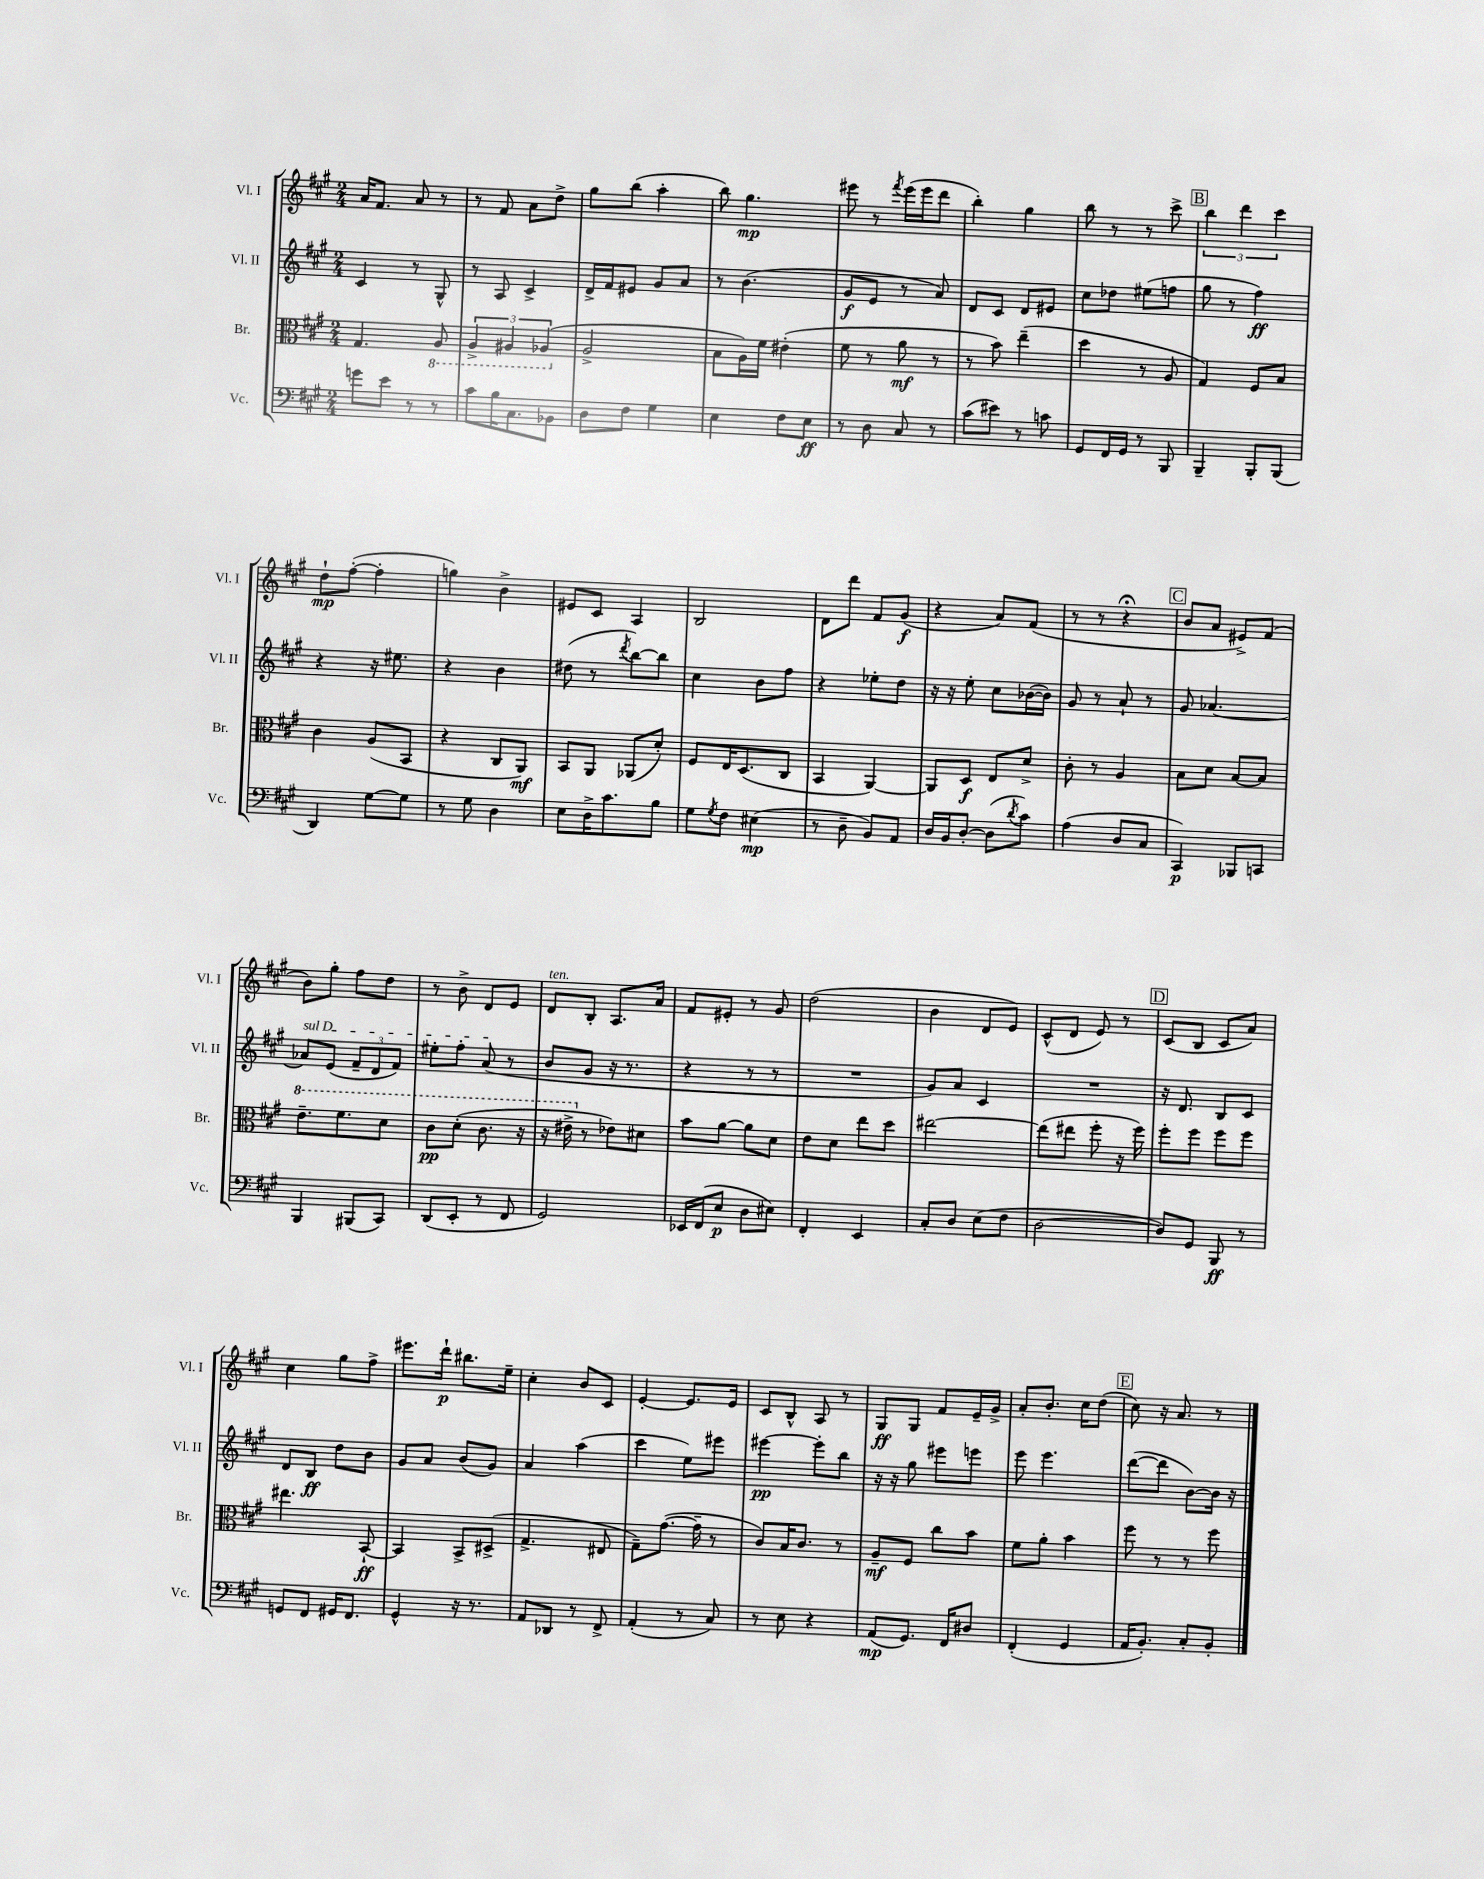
<<
\new StaffGroup <<
\new Staff = "s0" \with { instrumentName = "Vl. I" shortInstrumentName = "Vl. I" } {
    \clef treble \key a \major \numericTimeSignature \time 2/4
    a'16 fis'8. a'8 r8 |
    r8 fis'8 a'8 d''8-> |
    gis''8 b''8( a''4-. |
    b''8) gis''4.\mp |
    eis'''8 r8 \acciaccatura { fis'''8 } eis'''16( eis'''16 d'''8 |
    b''4-.) gis''4 |
    b''8 r8 r8 cis'''8-> |
    \mark \markup { \box "B" } \tuplet 3/2 { b''4 d'''4 cis'''4 } |
    d''8-!\mp fis''8~-.( fis''4-. |
    g''4) b'4-> |
    eis'8 cis'8 a4 |
    b2 |
    d'8 d'''8 fis'8 gis'8\f( |
    r4 a'8) fis'8( |
    r8 r8 r4\fermata |
    \mark \markup { \box "C" } b'8 a'8 eis'8->) fis'8( |
    b'8) gis''8-. fis''8 d''8 |
    r8 b'8-> d'8 e'8 |
    d'8^\markup { \italic "ten." } b8-. a8. a'16 |
    fis'8 eis'8-. r8 gis'8 |
    d''2( |
    b'4 d'8 e'8) |
    cis'8-^( d'8 e'8) r8 |
    \mark \markup { \box "D" } cis'8( b8 cis'8 a'8) |
    cis''4 gis''8 fis''8-> |
    eis'''8. d'''16-!\p bis''8. e''16-- |
    cis''4-. b'8 cis'8 |
    e'4~-. e'8. e'16 |
    cis'8 b8-^ a8 r8 |
    gis8\ff gis8 fis'8 e'16-- gis'16-> |
    a'8-. b'8.-. cis''16 d''8( |
    \mark \markup { \box "E" } cis''8) r16 a'8. r8 \bar "|." |
}
\new Staff = "s1" \with { instrumentName = "Vl. II" shortInstrumentName = "Vl. II" } {
    \clef treble \key a \major \numericTimeSignature \time 2/4
    cis'4 r8 gis8-^ |
    r8 a8 cis'4-> |
    d'16-> fis'16 eis'8 gis'8 a'8 |
    r8 b'4.( |
    gis'8\f e'8 r8 a'8) |
    d'8 cis'8 d'8 eis'8 |
    cis''8 des''8 eis''8( f''8 |
    \mark \markup { \box "B" } gis''8 r8 fis''4\ff) |
    r4 r16 eis''8. |
    r4 b'4 |
    dis''8( r8 \acciaccatura { d'''8 } b''8~) b''8 |
    cis''4 b'8 fis''8 |
    r4 ees''8-. d''8 |
    r16 r16 e''8-. cis''8 bes'16~( bes'16) |
    gis'8 r8 a'8-! r8 |
    \mark \markup { \box "C" } gis'8 aes'4.~ |
    \once \override TextSpanner.bound-details.left.text = \markup { \italic "sul D" } aes'8\startTextSpan e'8( \tuplet 3/2 { fis'8-- d'8 fis'8) } |
    eis''8-. fis''8-. a'8\stopTextSpan( r8 |
    b'8 gis'8 r16 r8. |
    r4 r8 r8 |
    R2 |
    gis'8) a'8 cis'4 |
    R2 |
    \mark \markup { \box "D" } r16 d'8. b8 cis'8 |
    d'8 b8\ff d''8 b'8 |
    gis'8 a'8 b'8( gis'8) |
    a'4 a''4( |
    cis'''4 e''8) eis'''8 |
    eis'''4~\pp eis'''8-. b''8 |
    r16 r16 gis''8 eis'''8 e'''8 |
    e'''8 e'''4. |
    \mark \markup { \box "E" } d'''8~( d'''8 b'8~) b'16 r16 \bar "|." |
}
\new Staff = "s2" \with { instrumentName = "Br." shortInstrumentName = "Br." } {
    \clef alto \key a \major \numericTimeSignature \time 2/4
    gis4. \ottava #-1 a,8 |
    \tuplet 3/2 { a,4-> ais,4 aes,4( \ottava #0 } |
    a2-> |
    b8 a16) fis'16 eis'4-.( |
    fis'8 r8 a'8\mf r8 |
    r8 b'8) e''4--( |
    d''4 r8 a8 |
    \mark \markup { \box "B" } gis4) fis8 b8 |
    cis'4 a8( b,8 |
    r4 cis8 a,8\mf) |
    b,8 a,8 aes,8( d'8-.) |
    fis8 e16 d8.( cis8 |
    b,4 a,4~) |
    a,8 d8\f e8 d'8-> |
    cis'8-. r8 a4 |
    \mark \markup { \box "C" } b8 d'8 b8~ b8 |
    \ottava #1 e''8.-- fis''8. d''8 |
    cis''8\pp d''8-.( cis''8. r16 |
    r16 eis''16-> \ottava #0 r8 ees'8) dis'8 |
    b'8 a'8~ a'8 d'8 |
    e'8 d'8 e''8 d''8 |
    eis''2~ |
    eis''8( eis''8 fis''8-. r16 fis''16) |
    \mark \markup { \box "D" } fis''8-. fis''8 fis''8 fis''8 |
    eis''4. b,8~-!\ff |
    b,4 b,8-> dis8->( |
    gis4.-> eis8 |
    gis8--) gis'8.~( gis'16-- r8 |
    cis'8) b16 cis'8. r8 |
    a8--\mf fis8 cis''8 b'8 |
    fis'8 a'8-. b'4 |
    \mark \markup { \box "E" } fis''8 r8 r8 fis''8 \bar "|." |
}
\new Staff = "s3" \with { instrumentName = "Vc." shortInstrumentName = "Vc." } {
    \clef bass \key a \major \numericTimeSignature \time 2/4
    g'8 e'8 r8 r8 |
    cis'8 b16 cis8. bes,8 |
    d8 fis8 gis4 |
    e4 fis8 e8\ff |
    r8 d8 cis8 r8 |
    cis'8( eis'8) r8 c'8 |
    gis,8 fis,16 gis,16 r8 b,,8 |
    \mark \markup { \box "B" } b,,4-- b,,8-. b,,8( |
    d,4) gis8~ gis8 |
    r8 gis8 d4 |
    e8 d16-> cis'8. b8 |
    gis8 \acciaccatura { gis8 } fis8 eis4\mp( |
    r8 d8-- b,8) a,8 |
    d16 b,16 d8~-. d8( \acciaccatura { d'8 } cis'8) |
    a4( d8 cis8 |
    \mark \markup { \box "C" } cis,4\p) bes,,8 c,8 |
    b,,4 bis,,8( cis,8) |
    d,8( e,8-. r8 fis,8 |
    gis,2) |
    ees,16 fis,16( e8\p d8 eis8) |
    fis,4-. e,4 |
    cis8-. d8 e8( fis8 |
    d2~ |
    \mark \markup { \box "D" } d8) gis,8 b,,8\ff r8 |
    g,8 fis,8 gis,16 fis,8. |
    gis,4-^ r16 r8. |
    a,8 des,8 r8 fis,8-> |
    a,4-.( r8 cis8) |
    r8 e8 r4 |
    a,8\mp( gis,8.) fis,16 dis8 |
    fis,4-.( gis,4 |
    \mark \markup { \box "E" } a,16 b,8.-.) cis8-. b,8-. \bar "|." |
}
>>
>>
\layout { \context { \Score \remove "Bar_number_engraver" } }
